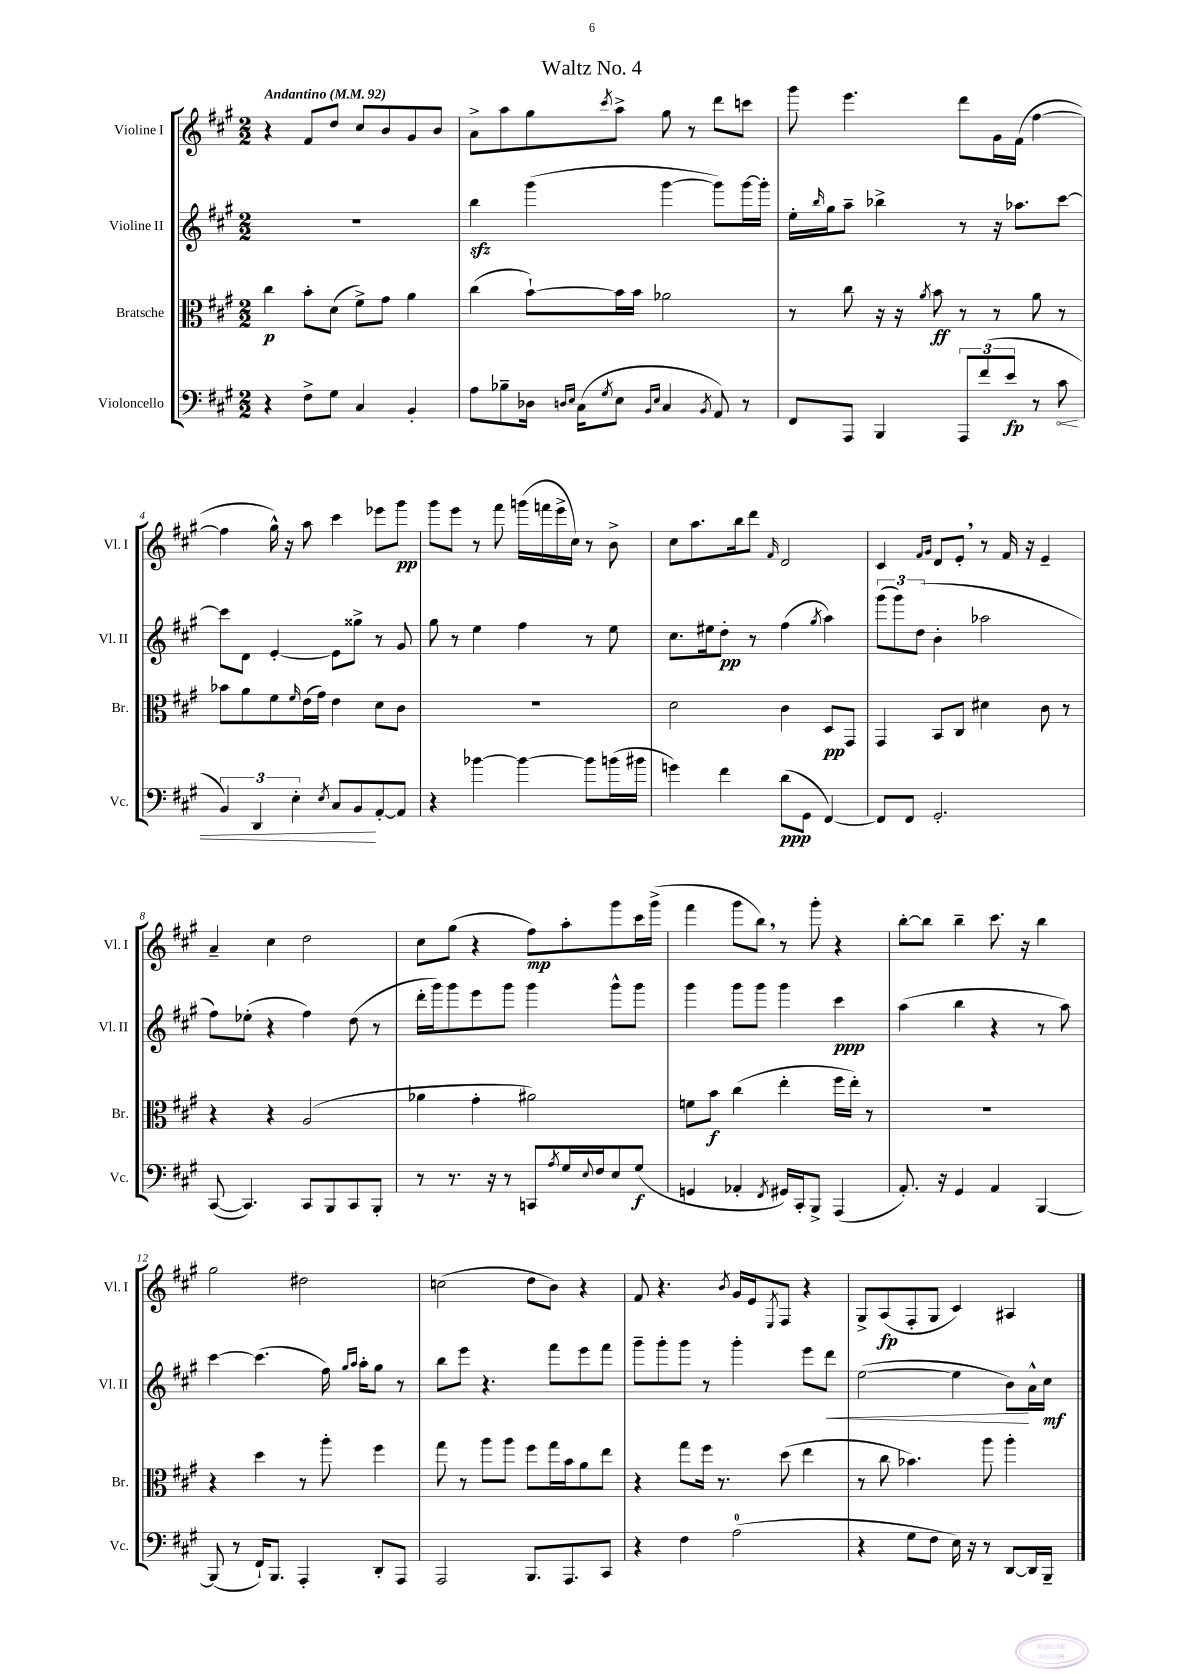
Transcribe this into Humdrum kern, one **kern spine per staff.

**kern	**dynam	**kern	**dynam	**kern	**dynam	**kern	**dynam
*part4	*part4	*part3	*part3	*part2	*part2	*part1	*part1
*staff4	*staff4	*staff3	*staff3	*staff2	*staff2	*staff1	*staff1
*I"Violoncello	*	*I"Bratsche	*	*I"Violine II	*	*I"Violine I	*
*I'Vc.	*	*I'Br.	*	*I'Vl. II	*	*I'Vl. I	*
*clefF4	*	*clefC3	*	*clefG2	*	*clefG2	*
*k[f#c#g#]	*	*k[f#c#g#]	*	*k[f#c#g#]	*	*k[f#c#g#]	*
*M2/2	*	*M2/2	*	*M2/2	*	*M2/2	*
*MM92	*	*MM92	*	*MM92	*	*MM92	*
=1	=1	=1	=1	=1	=1	=1	=1
!	!	!	!	!	!	!LO:TX:a:B:t=Andantino	!
4r	.	4cc#\	p	1r	.	4r	.
8F#^\L	.	8b'\L	.	.	.	8f#/L	.
8G#\J	.	(8d\J	.	.	.	8dd/J	.
4C#/	.	8f#^\L)	.	.	.	8cc#/L	.
.	.	8g#\J	.	.	.	8b/	.
4BB'/	.	4a\	.	.	.	8g#/	.
.	.	.	.	.	.	8b/J	.
=2	=2	=2	=2	=2	=2	=2	=2
8A\L	.	(4cc#\	.	4bbzz\	.	8a^\L	.
8B-X~\	.	.	.	.	.	8aa\	.
16D-X\Jk	.	[8b`\L)	.	(4ggg#\	.	8gg#\	.
16qqDn/LL	.	.	.	.	.	.	.
16qqE/JJ	.	.	.	.	.	.	.
(16C#\KL	.	.	.	.	.	.	.
8qG#/	.	.	.	.	.	8qccc#/	.
8E\J	.	16b\L]	.	.	.	8aa^\J	.
.	.	16b\JJ	.	.	.	.	.
16qqBB/LL	.	.	.	.	.	.	.
16qqE/JJ	.	.	.	.	.	.	.
4C#/	.	2a-X\	.	[4ggg#\	.	8gg#\	.
.	.	.	.	.	.	8r	.
8qBB/	.	.	.	.	.	.	.
8AA/)	.	.	.	8ggg#\L])	.	8ddd\L	.
8r	.	.	.	[16ggg#\L	.	8cccn\J	.
.	.	.	.	16ggg#'\JJ]	.	.	.
=3	=3	=3	=3	=3	=3	=3	=3
8FF#/L	.	8r	.	16ee'\LL	.	8ggg#\	.
.	.	.	.	16qqbb/	.	.	.
.	.	.	.	16gg#\J	.	.	.
8AAA/J	.	8cc#\	.	8aa~\J	.	4.eee\	.
4BBB/	.	16r	.	4bb-X^\	.	.	.
.	.	16r	.	.	.	.	.
.	.	8qa/	.	.	.	.	.
.	.	8b\	ff	.	.	.	.
12AAA/L	.	8r	.	8r	.	8ddd\L	.
(12f#/	.	.	.	.	.	.	.
.	.	8r	.	16r	.	16g#\L	.
12e/J	fp	.	.	.	.	.	.
.	.	.	.	8.aa-X\L	.	(16f#\JJ	.
8r	.	8a\	.	.	.	[4ff#\	.
!	!LO:HP:b	!	!	!	!	!	!
8c#\	<	8r	.	[8ccc#\J	.	.	.
!!LO:LB:g=z
=4	=4	=4	=4	=4	=4	=4	=4
6BB/)	.	8b-X\L	.	8ccc#\L]	.	4ff#\]	.
.	.	8a\	.	8d\J	.	.	.
6DD/	.	.	.	.	.	.	.
.	.	8f#\	.	[4e'/	.	16gg#^^\)	.
.	.	.	.	.	.	16r	.
6E'\	.	.	.	.	.	.	.
.	.	16qqf#/	.	.	.	.	.
.	.	(16e\L	.	.	.	8aa\	.
.	.	16g#\JJ)	.	.	.	.	.
8qE/	.	.	.	.	.	.	.
8C#/L	.	4e\	.	8e\L]	.	4ccc#\	.
8BB/	.	.	.	8gg##X^\J	.	.	.
[8AA'/	[	8d\L	.	8r	.	8eee-X\L	.
8AA/J]	.	8c#\J	.	8g#/	.	8ggg#\J	pp
=5	=5	=5	=5	=5	=5	=5	=5
4r	.	1r	.	8gg#\	.	8ggg#\L	.
.	.	.	.	8r	.	8eee\J	.
[4b-X\	.	.	.	4ee\	.	8r	.
.	.	.	.	.	.	8fff#\	.
4b-\_	.	.	.	4ff#\	.	(16gggn\LL	.
.	.	.	.	.	.	16fffn\	.
.	.	.	.	.	.	16eee^\	.
.	.	.	.	.	.	16cc#\JJ)	.
8b-\L]	.	.	.	8r	.	8r	.
(16bn\L	.	.	.	8ee\	.	8b^\	.
16b#X\JJ	.	.	.	.	.	.	.
=6	=6	=6	=6	=6	=6	=6	=6
4gn\)	.	2d\	.	8.cc#\L	.	8cc#\L	.
.	.	.	.	.	.	8.aa\	.
.	.	.	.	16ee#X\k	.	.	.
4f#\	.	.	.	8dd'\J	pp	.	.
.	.	.	.	.	.	16bb\k	.
.	.	.	.	8r	.	8ddd\J	.
.	.	.	.	.	.	16qqf#/	.
(8d\L	ppp	4c#\	.	(4ff#\	.	2d/	.
8GG#\J	.	.	.	.	.	.	.
.	.	.	.	8qgg#/	.	.	.
[4FF#/)	.	8D/L	pp	4aa\)	.	.	.
.	.	8GG#/J	.	.	.	.	.
=7	=7	=7	=7	=7	=7	=7	=7
8FF#/L]	.	4GG#/	.	(12ggg#\L	.	4c#/	.
.	.	.	.	12ggg#\)	.	.	.
8FF#/J	.	.	.	.	.	.	.
.	.	.	.	(12dd\J	.	.	.
.	.	.	.	.	.	16qqf#/LL	.
.	.	.	.	.	.	16qqg#/JJ	.
2.GG#'/	.	8BB/L	.	4b'\	.	8d/L	.
.	.	8C#/J	.	.	.	8e',/J	.
.	.	4d#X\	.	2aa-X\	.	8r	.
.	.	.	.	.	.	16f#/	.
.	.	.	.	.	.	16r	.
.	.	8c#\	.	.	.	4e~/	.
.	.	8r	.	.	.	.	.
!!LO:LB:g=z
=8	=8	=8	=8	=8	=8	=8	=8
([8CC#/	.	4r	.	8ff#\L)	.	4a~/	.
4.CC#/])	.	.	.	(8ee-X'\J	.	.	.
.	.	4r	.	4r	.	4cc#\	.
8CC#/L	.	(2A/	.	4ff#\)	.	2dd\	.
8BBB/	.	.	.	.	.	.	.
8CC#/	.	.	.	(8dd\	.	.	.
8BBB'/J	.	.	.	8r	.	.	.
=9	=9	=9	=9	=9	=9	=9	=9
8r	.	4a-X\	.	16ddd'\LL	.	8cc#\L	.
.	.	.	.	16ggg#\J)	.	.	.
8.r	.	.	.	8ggg#\	.	(8gg#\J	.
.	.	4g#'\	.	8eee\	.	4r	.
16r	.	.	.	.	.	.	.
8r	.	.	.	8ggg#\J	.	.	.
8CCn/L	.	2a#X\)	.	4ggg#\	.	8ff#\L)	mp
8qA/	.	.	.	.	.	.	.
16G#/L	.	.	.	.	.	8aa'\	.
8qqE/	.	.	.	.	.	.	.
16F#/J	.	.	.	.	.	.	.
8E/	.	.	.	8ggg#^^\L	.	8ggg#\	.
(8G#/J	f	.	.	8ggg#\J	.	16ccc#\L	.
.	.	.	.	.	.	(16ggg#^\JJ	.
=10	=10	=10	=10	=10	=10	=10	=10
4GGn/	.	8fn\L	.	4ggg#\	.	4fff#\	.
.	.	8b\J	f	.	.	.	.
4AA-X'/	.	(4cc#\	.	8ggg#\L	.	8ggg#\L	.
.	.	.	.	8ggg#\J	.	8bb,\J)	.
8qFF#/	.	.	.	.	.	.	.
16GG#X/LL)	.	4ee'\	.	4ggg#\	.	8r	.
16CC#'/J	.	.	.	.	.	.	.
8BBB^/J	.	.	.	.	.	8ggg#'\	.
(4AAA/	.	16ff#\LL	.	4ccc#\	ppp	4r	.
.	.	16ee'\JJ)	.	.	.	.	.
.	.	8r	.	.	.	.	.
=11	=11	=11	=11	=11	=11	=11	=11
8.AA'/)	.	1r	.	(4aa\	.	[8bb'\L	.
.	.	.	.	.	.	8bb\J]	.
16r	.	.	.	.	.	.	.
4GG#/	.	.	.	4bb\	.	4bb~\	.
4AA/	.	.	.	4r	.	8.ccc#\	.
.	.	.	.	.	.	16r	.
[4BBB/	.	.	.	8r	.	4bb\	.
.	.	.	.	8aa\)	.	.	.
!!LO:LB:g=z
=12	=12	=12	=12	=12	=12	=12	=12
(8BBB/]	.	4r	.	[4ccc#\	.	2gg#\	.
8r	.	.	.	.	.	.	.
16FF#`/KL)	.	4dd\	.	(4.ccc#\]	.	.	.
8.BBB/J	.	.	.	.	.	.	.
4AAA'/	.	8r	.	.	.	2dd#X\	.
.	.	8aa'\	.	16ff#\)	.	.	.
.	.	.	.	16qqgg#/LL	.	.	.
.	.	.	.	16qqaa/JJ	.	.	.
.	.	.	.	16aa'\KL	.	.	.
8DD'/L	.	4ff#\	.	8gg#\J	.	.	.
8AAA/J	.	.	.	8r	.	.	.
=13	=13	=13	=13	=13	=13	=13	=13
2AAA/	.	8gg#\	.	8bb\L	.	(2ccn\	.
.	.	8r	.	8eee\J	.	.	.
.	.	8aa\L	.	4.r	.	.	.
.	.	8aa\J	.	.	.	.	.
8.BBB/L	.	8ff#\L	.	.	.	8dd\L	.
.	.	16gg#\L	.	8fff#\L	.	8b\J)	.
8.AAA/	.	16b\J	.	.	.	.	.
.	.	8a\	.	8eee\	.	4r	.
8CC#/J	.	8ee\J	.	8fff#\J	.	.	.
=14	=14	=14	=14	=14	=14	=14	=14
4r	.	4r	.	8ggg#~\L	.	8f#/	.
.	.	.	.	8ggg#'\	.	4.r	.
4F#\	.	8gg#\L	.	8ggg#\J	.	.	.
.	.	16ff#\Jk	.	8r	.	.	.
.	.	8.r	.	.	.	.	.
.	.	.	.	.	.	8qb/	.
(2A\	.	.	.	4ggg#'\	.	16g#/LL	.
.	.	.	.	.	.	16e/J	.
.	.	.	.	.	.	8qE/	.
.	.	(8dd\	.	.	.	8F#/J	.
.	.	4ee\	.	8eee\L	.	4r	.
!	!	!	!	!	!LO:HP:b	!	!
.	.	.	.	8ddd\J	<	.	.
=15	=15	=15	=15	=15	=15	=15	=15
4r	.	8r	.	([2ee\	.	8G#^/L	.
.	.	8cc#\	.	.	.	(8A/	fp
8G#\L	.	4.b-X\)	.	.	.	8F#'/	.
8F#\J	.	.	.	.	.	8G#/J	.
16E\)	.	.	.	4ee\]	.	4c#/)	.
16r	.	.	.	.	.	.	.
8r	.	8aa\	.	.	.	.	.
[8DD/L	.	4aa'\	.	8b\L)	.	4A#X/	.
16DD/L]	.	.	.	16a^^\L	[	.	.
16BBB~/JJ	.	.	.	16cc#\JJ	mf	.	.
==	==	==	==	==	==	==	==
*-	*-	*-	*-	*-	*-	*-	*-
